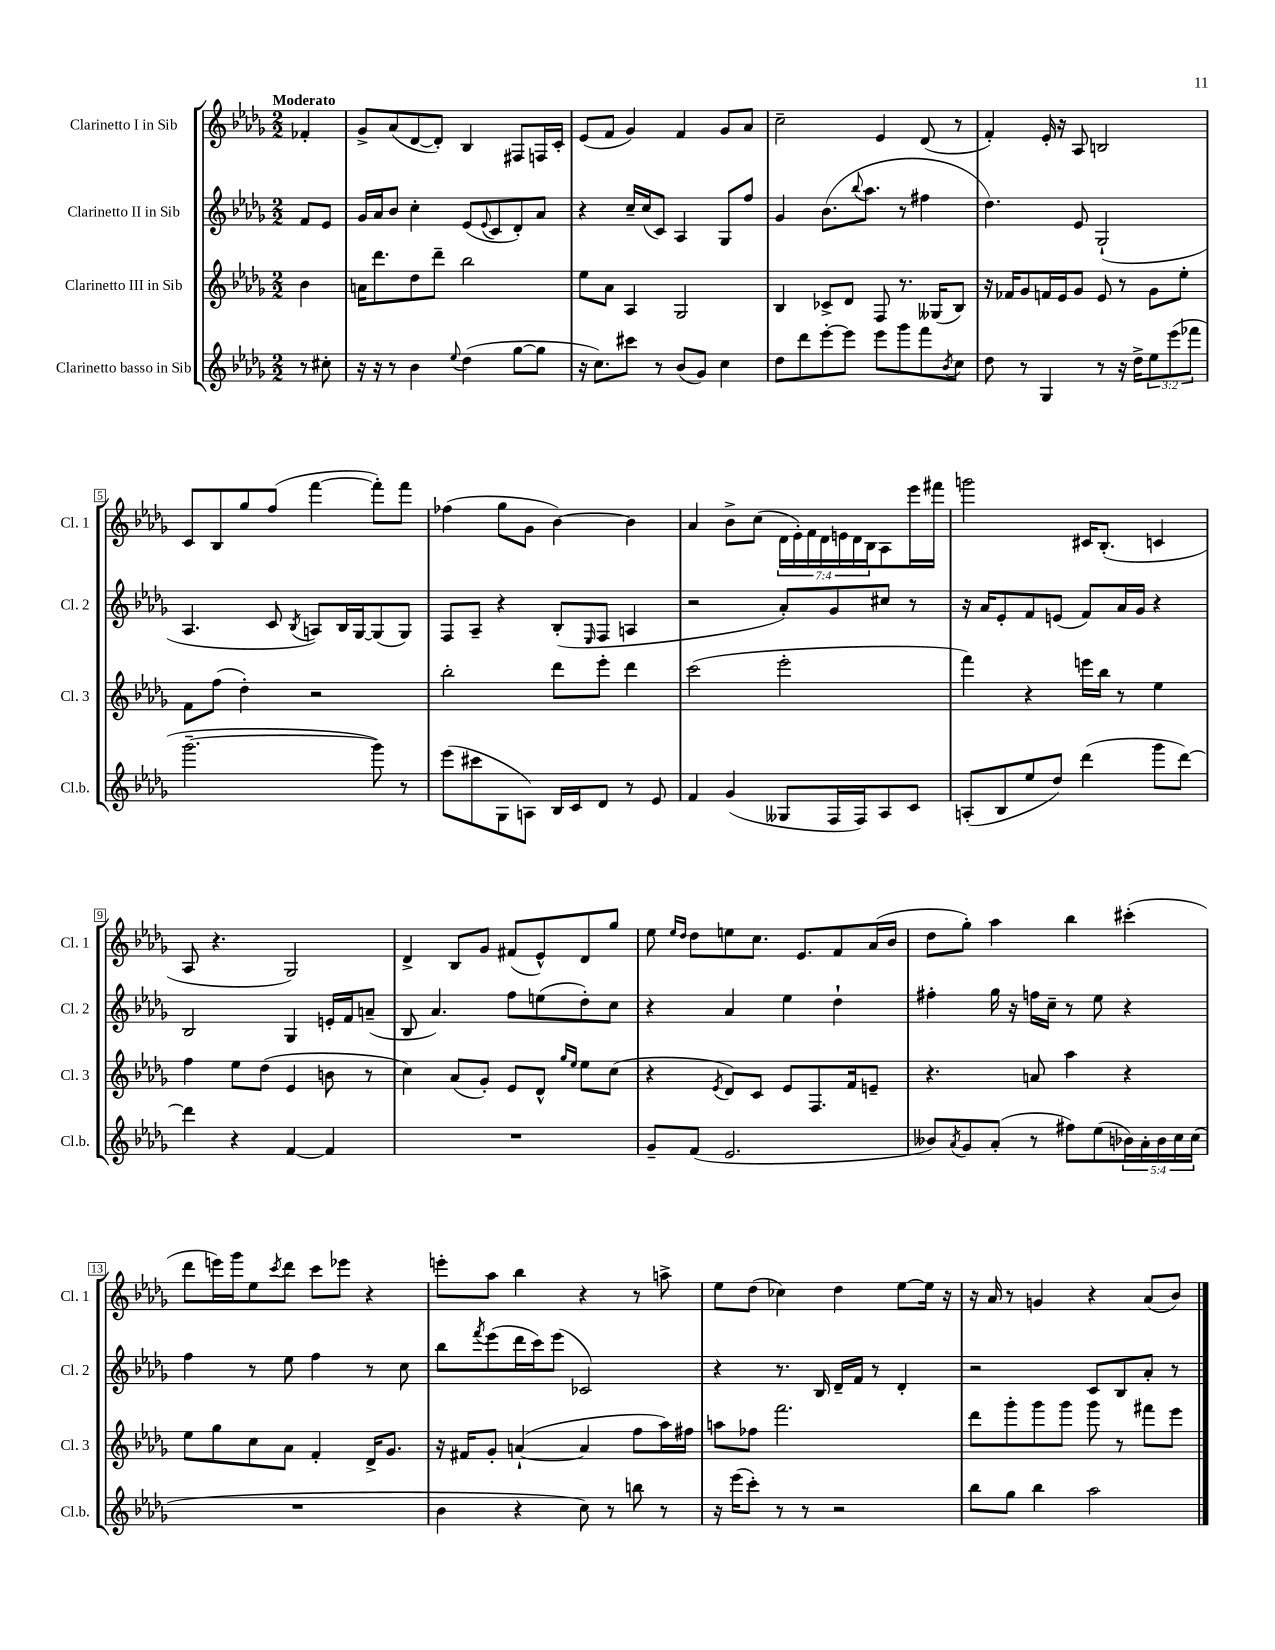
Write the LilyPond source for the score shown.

<<
\new StaffGroup <<
\new Staff = "s0" \with { instrumentName = "Clarinetto I in Sib" shortInstrumentName = "Cl. 1" } {
    \clef treble \key des \major \numericTimeSignature \time 2/2 \override Staff.TupletNumber.text = #tuplet-number::calc-fraction-text \partial 4 \tempo "Moderato"
    fes'4-. |
    ges'8-> aes'8( des'8~ des'8-.) bes4 fis8 f16 c'16-. |
    ees'8( f'8 ges'4) f'4 ges'8 aes'8 |
    c''2-- ees'4 des'8( r8 |
    f'4-.) ees'16-. r16 aes8 b2 |
    c'8 bes8 ges''8 f''8( f'''4~ f'''8-.) f'''8 |
    fes''4( ges''8 ges'8 bes'4~) bes'4 |
    aes'4 bes'8-> c''8( \tuplet 7/4 { des'16 ees'16-.) f'16 des'16 e'16 des'16 bes16 } aes8 ees'''16 fis'''16 |
    g'''2 cis'16 bes8.-.( c'4 |
    aes8 r4. ges2) |
    des'4-> bes8 ges'8 fis'8( ees'8-^) des'8 ges''8 |
    ees''8 \grace { ees''16 des''16 } des''8 e''8 c''8. ees'8. f'8 aes'16( bes'16 |
    des''8 ges''8-.) aes''4 bes''4 cis'''4-.( |
    des'''8 e'''16) ges'''16 ees''8 \acciaccatura { c'''8 } des'''8 c'''8 ees'''8 r4 |
    e'''8-. aes''8 bes''4 r4 r8 a''8-> |
    ees''8 des''8( ces''4) des''4 ees''8~ ees''16 r16 |
    r16 aes'16 r8 g'4 r4 aes'8( bes'8) \bar "|." |
}
\new Staff = "s1" \with { instrumentName = "Clarinetto II in Sib" shortInstrumentName = "Cl. 2" } {
    \clef treble \key des \major \numericTimeSignature \time 2/2 \partial 4
    f'8 ees'8 |
    ges'16 aes'16 bes'8 c''4-. ees'8( \appoggiatura { ees'8 } c'8 des'8-.) aes'8 |
    r4 c''16-- c''16( c'8) aes4 ges8 f''8 |
    ges'4 bes'8.( \appoggiatura { bes''8 } aes''8. r8 fis''4 |
    des''4.) ees'8 ges2-!( |
    aes4. c'8 \acciaccatura { bes8 } a8) bes16 ges16~ ges8( ges8) |
    f8 aes8-- r4 bes8-.( \grace { ees16 } f8 a4 |
    r2 aes'8-.) ges'8 cis''8 r8 |
    r16 aes'16 ees'8-. f'8 e'8( f'8) aes'16 ges'16 r4 |
    bes2 ges4 e'16-. f'16 a'8--( |
    bes8 aes'4.) f''8 e''8( des''8-.) c''8 |
    r4 aes'4 ees''4 des''4-! |
    fis''4-. ges''16 r16 f''16 c''16-- r8 ees''8 r4 |
    f''4 r8 ees''8 f''4 r8 c''8 |
    bes''8 \acciaccatura { f'''8 } ees'''8( des'''16 c'''16) ees'''8( ces'2) |
    r4 r8. bes16 des'16-- f'16 r8 des'4-. |
    r2 c'8 bes8 aes'8-. r8 \bar "|." |
}
\new Staff = "s2" \with { instrumentName = "Clarinetto III in Sib" shortInstrumentName = "Cl. 3" } {
    \clef treble \key des \major \numericTimeSignature \time 2/2 \partial 4
    bes'4 |
    a'16 des'''8. des''8 des'''8-- bes''2 |
    ees''8 aes'8 aes4 ges2 |
    bes4 ces'8-> des'8 f8 r8. geses16( bes8) |
    r16 fes'16 ges'8 f'16 ees'16 ges'8 ees'8 r8 ges'8 ees''8-. |
    f'8 f''8( des''4-.) r2 |
    bes''2-. des'''8 ees'''8-. des'''4 |
    c'''2( ees'''2-. |
    f'''4) r4 e'''16 bes''16 r8 ees''4 |
    f''4 ees''8 des''8( ees'4 b'8 r8 |
    c''4) aes'8( ges'8-.) ees'8 des'8-^ \grace { ges''16 ees''16 } ees''8 c''8( |
    r4 \acciaccatura { ees'8 } des'8) c'8 ees'8 f8. f'16 e'8-- |
    r4. a'8 aes''4 r4 |
    ees''8 ges''8 c''8 aes'8 f'4-. des'16-> ges'8. |
    r16 fis'16 ges'8-. a'4~-!( a'4 f''8 aes''16) fis''16 |
    a''8 fes''8 f'''2. |
    des'''8 ges'''8-. ges'''8 ges'''8 ges'''8 r8 fis'''8 ees'''8 \bar "|." |
}
\new Staff = "s3" \with { instrumentName = "Clarinetto basso in Sib" shortInstrumentName = "Cl.b." } {
    \clef treble \key des \major \numericTimeSignature \time 2/2 \override Staff.TupletNumber.text = #tuplet-number::calc-fraction-text \partial 4
    r8 cis''8-. |
    r16 r16 r8 bes'4 \appoggiatura { ees''8 } des''4( ges''8~ ges''8 |
    r16 c''8.) cis'''8 r8 bes'8( ges'8) c''4 |
    des''8 des'''8 ees'''8~-. ees'''8 ees'''8 ges'''8 f'''8 \acciaccatura { bes'8 } c''8 |
    des''8 r8 ges4 r8 r16 des''16-> \tuplet 3/2 { ees''8 ees'''8( fes'''8 } |
    ges'''2.~-- ges'''8) r8 |
    ees'''8( cis'''8 ges8 a8) bes16 c'16 des'8 r8 ees'8 |
    f'4 ges'4( geses8 f16 f16) aes8 c'8 |
    a8-.( bes8 ees''8 des''8) des'''4( ges'''8 des'''8~) |
    des'''4 r4 f'4~ f'4 |
    R1 |
    ges'8-- f'8( ees'2. |
    beses'8) \acciaccatura { aes'8 } ges'8 aes'8-.( r8 fis''8) ees''8( \tuplet 5/4 { bes'16) aes'16-. bes'16 c''16 c''16( } |
    R1 |
    bes'4 r4 c''8) r8 b''8 r8 |
    r16 ees'''16( c'''8-.) r8 r8 r2 |
    bes''8 ges''8 bes''4 aes''2 \bar "|." |
}
>>
>>
\layout { \context { \Score \override BarNumber.stencil = #(make-stencil-boxer 0.1 0.3 ly:text-interface::print) } }
